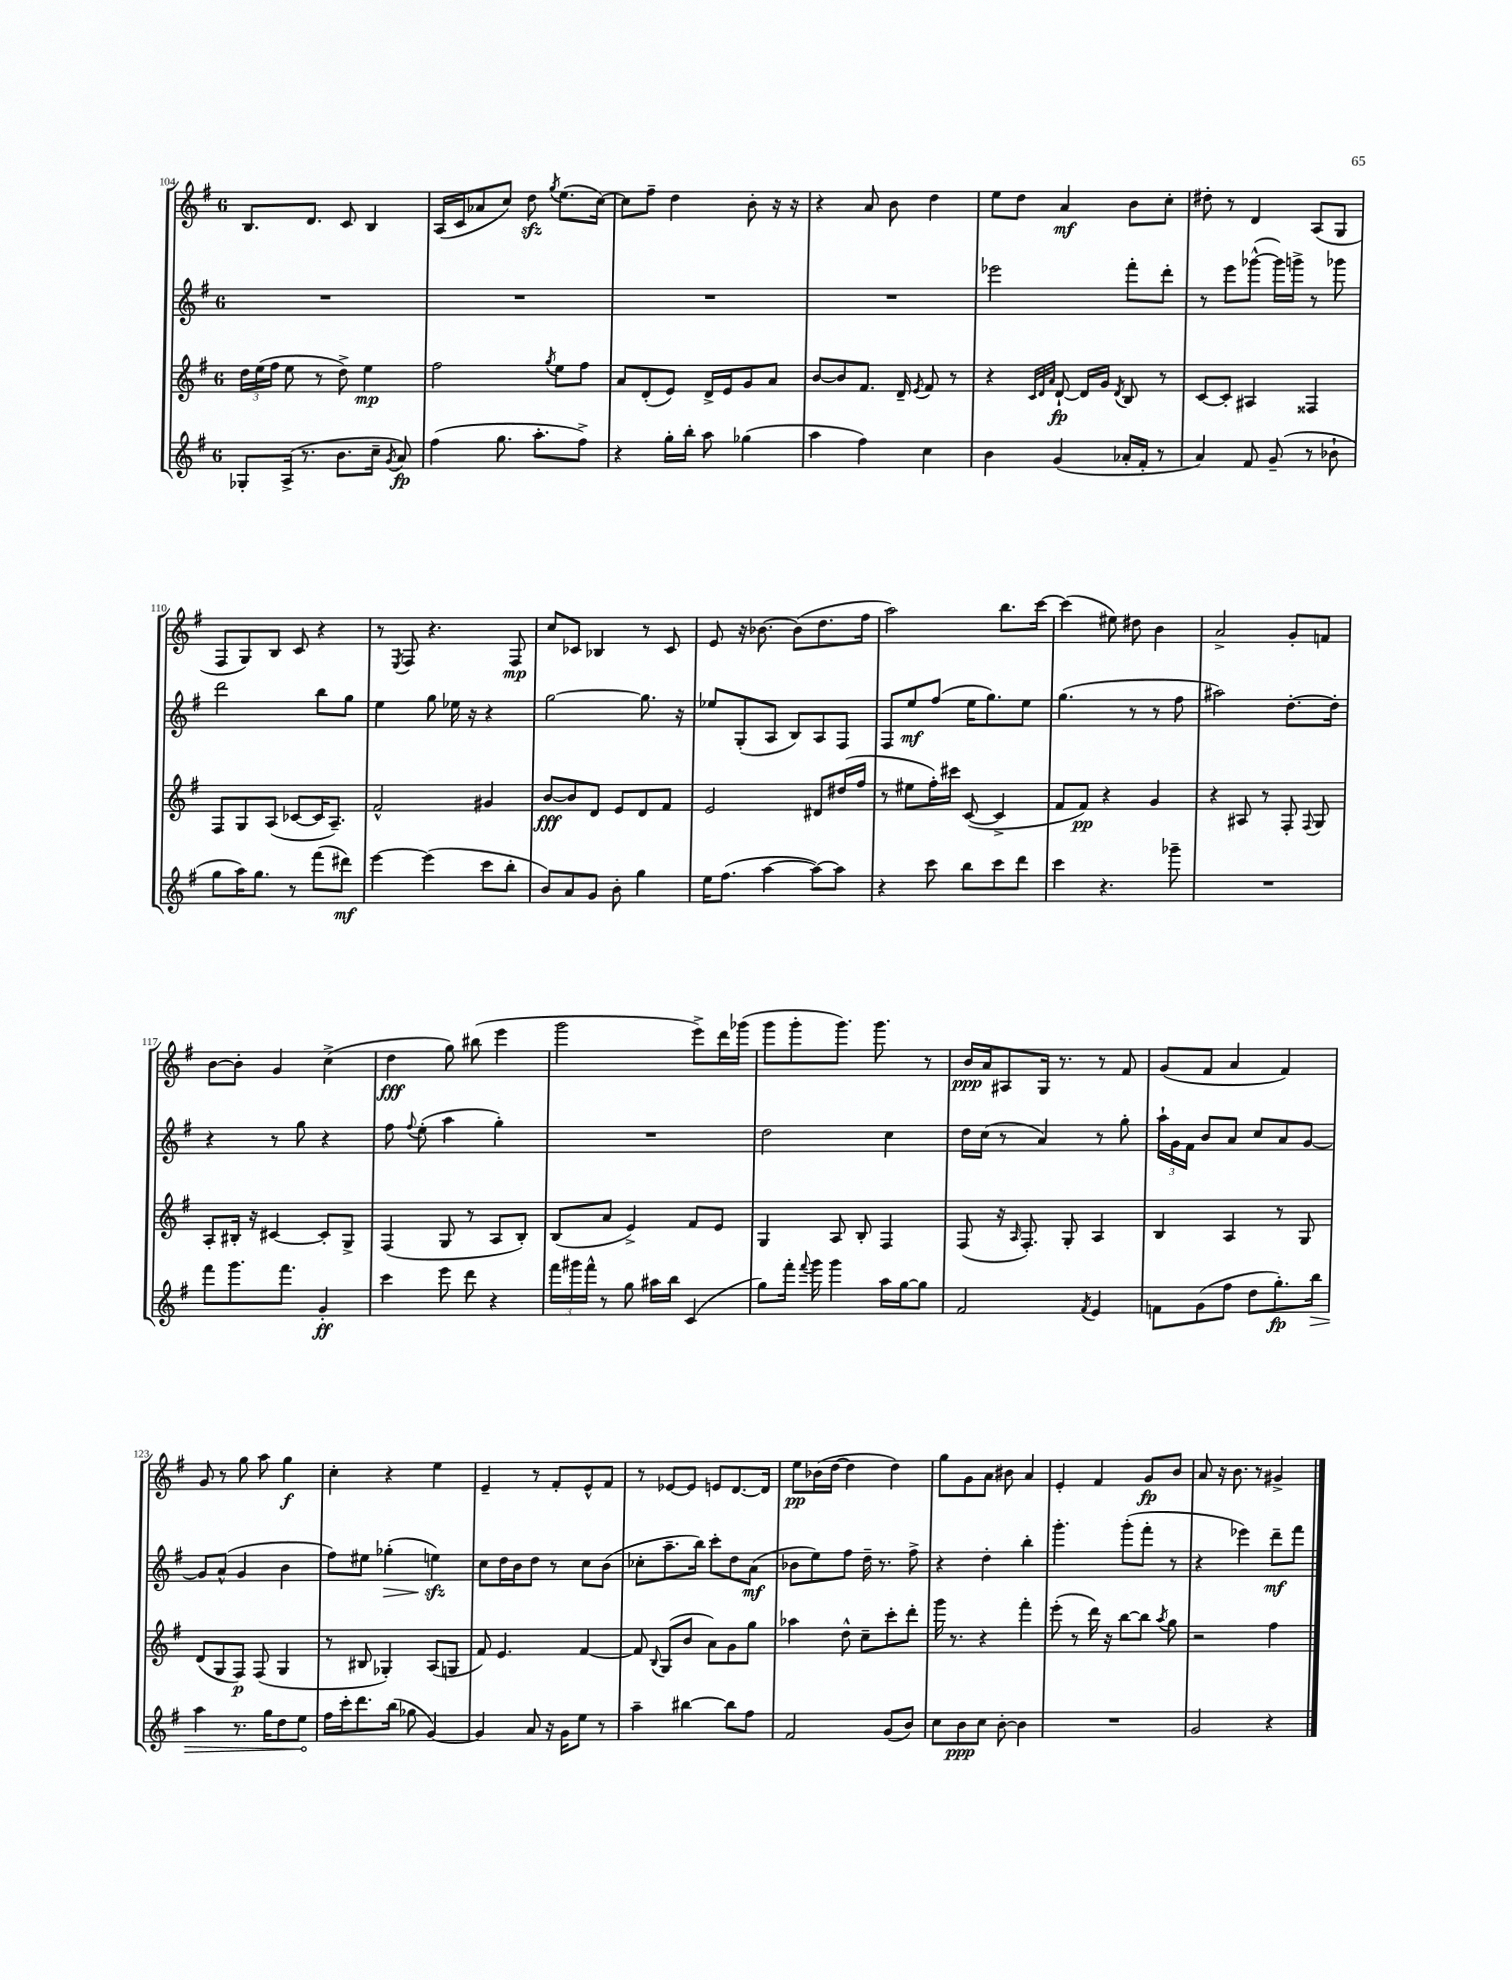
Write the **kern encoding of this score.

**kern	**kern	**kern	**kern
*staff4	*staff3	*staff2	*staff1
*clefG2	*clefG2	*clefG2	*clefG2
*k[f#]	*k[f#]	*k[f#]	*k[f#]
*M6/8	*M6/8	*M6/8	*M6/8
8G-'/L	24dd\LL	2.r	8.B/L
.	(24ee\	.	.
.	24ff#\JJ	.	.
(16A^/Jk	8ee\	.	.
8.r	.	.	8.d/J
.	8r	.	.
8.b\L	8dd^\)	.	8c/
.	4ee\	.	4B/
16cc~\Jk	.	.	.
8qg/	.	.	.
8a/)	.	.	.
=	=	=	=
(4ff#\	2ff#\	2.r	(16A/LL
.	.	.	16c/J
.	.	.	8a-/
8.gg\	.	.	8cc/J)
.	.	.	8dd\
8.aa'\L	.	.	.
.	8qgg/	.	8qgg/
.	8ee\L	.	(8.ee\L
8ff#^\J)	8ff#\J	.	.
.	.	.	[16cc\Jk)
=	=	=	=
4r	8a/L	2.r	8cc\]L
.	(8d'/	.	8ff#~\J
16gg'\LL	8e/J)	.	4dd\
16bb'\JJ	.	.	.
8aa\	16d^/LL	.	.
.	16e/J	.	.
(4gg-\	8g/	.	8b'\
.	8a/J	.	16r
.	.	.	16r
=	=	=	=
4aa\	[8b/L	2.r	4r
.	8b/]	.	.
4ff#\)	8.f#/J	.	8a/
.	.	.	8b\
.	16d~/	.	.
.	8qe/	.	.
4cc\	8f#/	.	4dd\
.	8r	.	.
=	=	=	=
4b\	4r	2eee-\	8ee\L
.	.	.	8dd\J
.	32qqc/LLL	.	.
.	32qqd/	.	.
.	32qqa/JJJ	.	.
(4g/	[8d`/	.	4a/
.	16d/]LL	.	.
.	16g/JJ	.	.
.	8qd/	.	.
16a-'/LL	8B/	8fff#'\L	8b\L
16f#'/JJ	.	.	.
8r	8r	8ddd'\J	8cc'\J
=	=	=	=
4a/)	[8c/L	8r	8dd#'\
.	8c'/]J	8eee\L	8r
8f#/	4A#/	([8ggg-^^\J	4d/
(8g~/	.	16ggg-\]LL)	.
.	.	16ggg^\JJ	.
8r	4F##/	8r	(8A/L
8b-`\	.	8ggg-\	8G/J
=	=	=	=
8gg\L	8F#/L	2ddd\	8F#/L
16aa\K)	8G/	.	8G/)
8.gg\J	.	.	.
.	(8A/J	.	8B/J
8r	[8c-/L	.	8c/
(8fff#\L	16c-/]K	8bb\L	4r
.	8.A~/J)	.	.
8ddd#\J)	.	8gg\J	.
=	=	=	=
[4eee\	2f#^^/	4ee\	8r
.	.	.	8qE/
.	.	.	8F#/
(4eee\]	.	8gg\	4.r
.	.	16ee-\	.
.	.	16r	.
8ccc\L	4g#/	4r	.
8bb'\J	.	.	8F#/
=	=	=	=
8b/L)	[8b/L	[2gg\	8cc/L
8a/	8b/]	.	8c-/J
8g/J	8d/J	.	4B-/
8b'\	8e/L	.	.
4gg\	8d/	8.gg\]	8r
.	8f#/J	.	8c-/
.	.	16r	.
=	=	=	=
16ee\LK	2e/	8ee-/L	8e/
(8.ff#\J	.	.	.
.	.	(8G'/	16r
.	.	.	[8.b-\
[4aa\	.	8A/J	.
.	.	8B/L)	(8b-\]L
8aa\_L)	8d#/L	8A/	8.dd\
8aa\]J	(16dd#/L	8F#/J	.
.	16ff#/JJ	.	16ff#\Jk
=	=	=	=
4r	8r	8F#/L	2aa\)
.	8ee#\L	8ee/	.
8ccc\	16ff#'\L)	(8ff#/J	.
.	16ccc#\JJ	.	.
8bb\L	([8c/	16ee\LK	.
.	.	8.gg\)	.
8ccc\	4c^/]	.	8.bb\L
8ddd\J	.	8ee\J	.
.	.	.	[16ccc\Jk
=	=	=	=
4ccc\	8f#/L	(4.gg\	(4ccc\]
.	8f#/J)	.	.
4.r	4r	.	8ee#\)
.	.	8r	8dd#\
.	4g/	8r	4b\
8ggg-~\	.	8ff#\	.
=	=	=	=
2.r	4r	2aa#\)	2a^/
.	8A#/	.	.
.	8r	.	.
.	8F#'/	[8.dd'\L	8g'/L
.	8qqF#/	.	.
.	8G/	.	8f/J
.	.	16dd'\]Jk	.
=	=	=	=
8fff#\L	8A'/L	4r	[8b\L
8.ggg\	16B#'/Jk	.	8b'\]J
.	16r	.	.
.	[4c#/	8r	4g/
8.fff#\J	.	.	.
.	.	8gg\	.
4g'/	8c#'/]L	4r	(4cc^\
.	8G^/J	.	.
=	=	=	=
4ccc\	(4F#/	8ff#\	4dd\
.	.	8qqff#/	.
.	.	(8ee'\	.
8eee\	8G/	4aa\	8gg\)
8ddd\	8r	.	(8bb#\
4r	8A/L	4gg'\)	4eee\
.	8B'/J)	.	.
=	=	=	=
24fff#\LL	(8B/L	2.r	2ggg\
24ggg#\	.	.	.
24fff#^^\JJ	.	.	.
8r	8a/J	.	.
8gg\	4e^/)	.	.
16aa#\LL	.	.	.
16bb\JJ	.	.	.
(4c/	8f#/L	.	8eee^\L)
.	8e/J	.	16ddd\L
.	.	.	(16ggg-\JJ
=	=	=	=
8gg\L)	4G/	2dd\	8ggg\L
16fff#'\Jk	.	.	8ggg'\
8qqfff#/	.	.	.
16ggg\	.	.	.
4ggg\	8A/	.	8.ggg\J)
.	8B'/	.	.
.	.	.	8.ggg\
16aa\LL	4F#/	4cc\	.
[16gg\J	.	.	.
8gg\]J	.	.	8r
=	=	=	=
2f#/	(8F#/	16dd\LL	16b/LL
.	.	(16cc\JJ	16a/J
.	16r	8r	8A#/
.	16qqA/	.	.
.	8.F#'/)	.	.
.	.	4a/)	16G/Jk
.	.	.	8.r
.	8G'/	.	.
8qf#/	.	.	.
4e/	4A/	8r	8r
.	.	8gg'\	8f#/
=	=	=	=
8f\L	4B/	24aa`\LL	(8g/L
.	.	24g\	.
.	.	24f#\JJ	.
(8g\	.	8b/L	8f#/J
8ff#\J	4A/	8a/J	4a/
8dd\L	.	8cc/L	.
8.gg'\)	8r	8a/	4f#/)
.	8G/	[8g/J	.
16bb\Jk	.	.	.
=	=	=	=
4aa\	(8d/L	8g/]L	8g/
.	8G/	(8a^^/J	8r
8.r	8F#/J)	4g/	8gg\
.	(8F#/	.	8aa\
16gg\LK	.	.	.
8dd\	4G/	4b\	4gg\
8ee\J	.	.	.
=	=	=	=
16ff#\LL	8r	8ff#\L)	4cc'\
16ccc'\J	.	.	.
8.ddd\	8B#/	8ee#\J	.
.	4G-'/)	(4gg-'\	4r
(16bb\Jk	.	.	.
8gg-\	.	.	.
[4g/)	(8A/L	4ee\)	4ee\
.	8G/J	.	.
=	=	=	=
4g/]	8f#/)	8cc\L	4e~/
.	4.e/	16dd\L	.
.	.	16b\J	.
8a/	.	8dd\J	8r
16r	.	8r	8f#'/L
16g\LK	.	.	.
8ee\J	[4f#/	8cc\L	8e^^/
8r	.	(8b\J	8f#/J
=	=	=	=
4aa~\	8f#/]	8cc-'\L	8r
.	8qqB/	.	.
.	(8G/L	8.aa~\	[8e-/L
[4bb#\	8b/J	.	8e-/]J
.	.	16bb\Jk)	.
.	8a\L)	8ccc'\L	8e/L
8bb#\]L	8g\	8dd\	[8.d/
8ff#\J	8gg\J	(8a\J	.
.	.	.	16d/]Jk
=	=	=	=
2f#/	4aa-\	8b-\L	8ee\L
.	.	8ee\)	(16b-\L
.	.	.	[16dd\JJ
.	8dd^^\	8ff#\J	4dd\]
.	8cc~\L	16dd~\	.
.	.	8.r	.
(8g/L	8ccc'\	.	4dd\)
8b/J)	8ddd'\J	8ff#^\	.
=	=	=	=
8cc\L	16ggg\	4r	8gg\L
.	8.r	.	.
8b\	.	.	8g\
8cc\J	4r	4dd'\	8a\J
[8b'\	.	.	8b#\
4b\]	4fff#'\	4bb'\	4a/
=	=	=	=
2.r	(8eee'\	4.ggg'\	4e'/
.	8r	.	.
.	16ddd\)	.	4f#/
.	16r	.	.
.	[8bb\L	(8ggg'\L	.
.	8bb\]J	8fff#'\J	8g/L
.	8qaa/	.	.
.	8gg\	8r	8b/J
=	=	=	=
2g/	2r	4r	8a/
.	.	.	16r
.	.	.	8.b\
.	.	4eee-\)	.
.	.	.	8r
4r	4ff#\	8ddd~\L	4g#^/
.	.	8fff#\J	.
==	==	==	==
*-	*-	*-	*-
